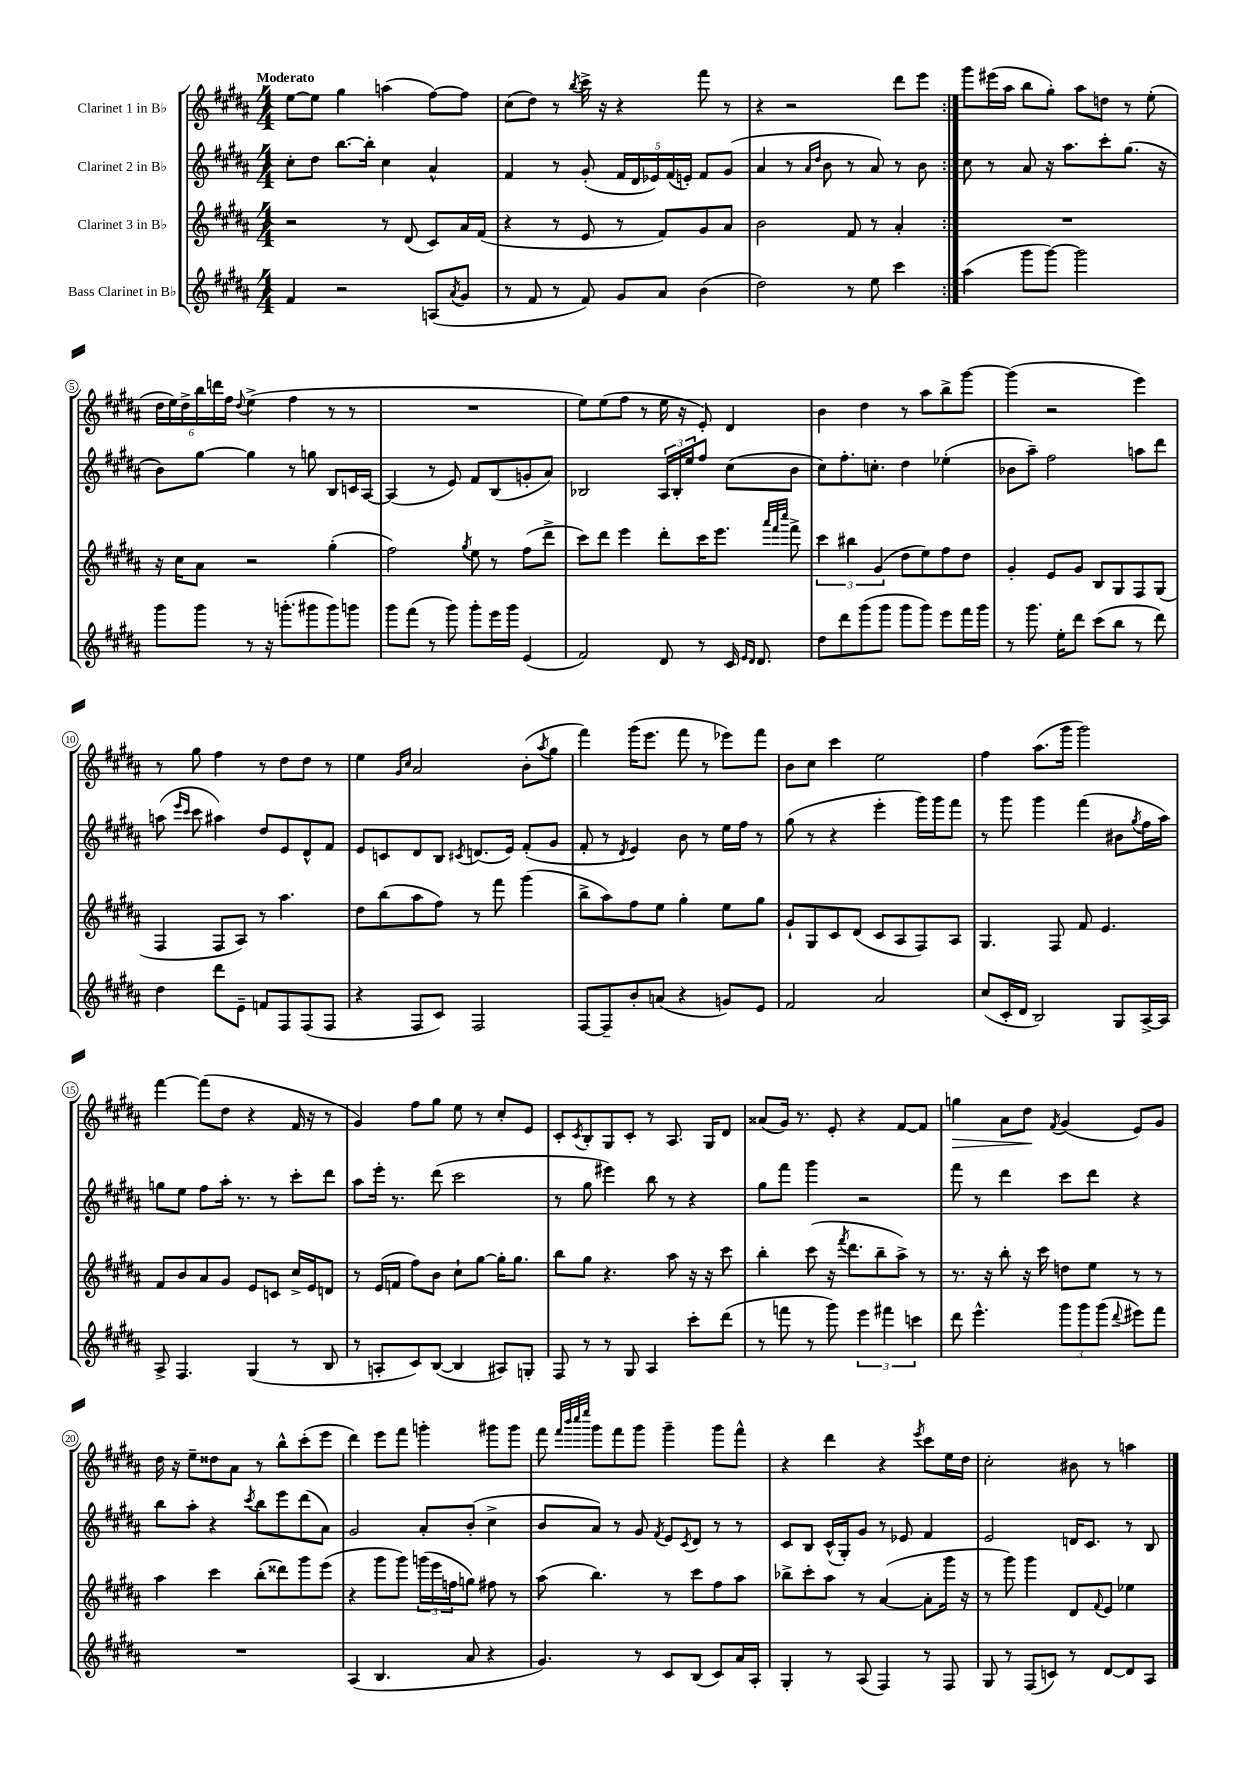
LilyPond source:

<<
\new StaffGroup <<
\new Staff = "s0" \with { instrumentName = "Clarinet 1 in Bb" } {
    \clef treble \key b \major \numericTimeSignature \time 4/4 \tempo "Moderato"
    \repeat volta 2 { e''8~ e''8 gis''4 a''4( fis''8~) fis''8 |
    cis''8( dis''8) r8 \acciaccatura { b''8 } cis'''16-> r16 r4 fis'''8 r8 |
    r4 r2 dis'''8 e'''8 | }
    gis'''8 eis'''16( ais''16 b''8 gis''8-.) ais''8 d''8 r8 e''8-.( |
    \tuplet 6/4 { dis''16 e''16) dis''16-> b''16 d'''16 fis''16 } \appoggiatura { dis''8 } e''4->( fis''4 r8 r8 |
    R1 |
    e''8) e''8( fis''8 r8 e''16 r16 e'8-.) dis'4 |
    b'4 dis''4 r8 ais''8 b''8-> gis'''8~ |
    gis'''4( r2 e'''4) |
    r8 gis''8 fis''4 r8 dis''8 dis''8 r8 |
    e''4 \grace { gis'16 cis''16 } ais'2 b'8-.( \acciaccatura { ais''8 } gis''8 |
    fis'''4) gis'''16( e'''8. fis'''8 r8 ees'''8) fis'''8 |
    b'8 cis''8 cis'''4 e''2 |
    fis''4 ais''8.( gis'''16 gis'''2) |
    fis'''4~ fis'''8( dis''8 r4 fis'16 r16 r8 |
    gis'4) fis''8 gis''8 e''8 r8 cis''8-. e'8 |
    cis'8-. \acciaccatura { cis'8 } b8-. gis8 cis'8-. r8 ais8. gis16 dis'8 |
    aisis'8( gis'16) r8. e'8-. r4 fis'8~ fis'8 |
    g''4\> ais'8 dis''8\! \acciaccatura { fis'8 } gis'4( e'8) gis'8 |
    dis''16 r16 e''8-- disis''8 ais'8 r8 b''8-^ cis'''8-.( e'''8 |
    dis'''4) e'''8 fis'''8 g'''4-. gis'''8 gis'''8 |
    fis'''8 \grace { fis'''32 b'''32 cis''''32 e''''32 } gis'''8 fis'''8 gis'''8 gis'''4-- gis'''8 fis'''8-^ |
    r4 dis'''4 r4 \acciaccatura { e'''8 } cis'''8 e''16 dis''16 |
    cis''2-. bis'8 r8 a''4 \bar "|." |
}
\new Staff = "s1" \with { instrumentName = "Clarinet 2 in Bb" } {
    \clef treble \key b \major \numericTimeSignature \time 4/4
    \repeat volta 2 { cis''8-. dis''8 b''8.~ b''16-. cis''4 ais'4-^ |
    fis'4 r8 gis'8-.( \tuplet 5/4 { fis'16 dis'16 ees'16) fis'16( e'16-.) } fis'8 gis'8( |
    ais'4 r8 \grace { ais'16 dis''16 } b'8 r8 ais'8) r8 b'8 | }
    cis''8 r8 ais'8 r16 ais''8. cis'''8-. gis''8.( r16 |
    b'8) gis''8~ gis''4 r8 g''8 b8 c'16 ais16~ |
    ais4( r8 e'8) fis'8 b8( g'8-. ais'8) |
    bes2 \tuplet 3/2 { ais16 bes16-. e''16 } fis''8 cis''8( b'8 |
    cis''8) fis''8.-. c''8.-. dis''4 ees''4-.( |
    bes'8 ais''8--) fis''2 a''8 dis'''8 |
    a''8( \grace { e'''16 cis'''16 } cis'''8 ais''4) dis''8 e'8 dis'8-^ fis'8 |
    e'8 c'8 dis'8 b8 \acciaccatura { cis'8 } d'8.( e'16) fis'8-.( gis'8 |
    fis'8-. r8 \acciaccatura { dis'8 } e'4) b'8 r8 e''16 fis''16 r8 |
    gis''8( r8 r4 e'''4-. gis'''16) gis'''16 fis'''8 |
    r8 gis'''8 gis'''4 fis'''4( bis'8 \acciaccatura { gis''8 } fis''16 ais''16) |
    g''8 e''8 fis''8 ais''16-. r8. r8 cis'''8-. dis'''8 |
    ais''8 e'''16-. r8. dis'''8( cis'''2 |
    r8 gis''8 eis'''4) b''8 r8 r4 |
    gis''8 fis'''8 gis'''4 r2 |
    fis'''8 r8 dis'''4 cis'''8 dis'''8 r4 |
    b''8 ais''8-. r4 \acciaccatura { cis'''8 } b''8 e'''8 dis'''8( ais'8) |
    gis'2 ais'8-. b'8-.( cis''4-> |
    b'8 ais'8) r8 gis'8 \acciaccatura { fis'8 } e'8 \acciaccatura { cis'8 } dis'8 r8 r8 |
    cis'8 b8 cis'16-^( gis16-.) gis'8 r8 ees'8 fis'4 |
    e'2 d'16 cis'8. r8 b8 \bar "|." |
}
\new Staff = "s2" \with { instrumentName = "Clarinet 3 in Bb" } {
    \clef treble \key b \major \numericTimeSignature \time 4/4
    \repeat volta 2 { r2 r8 dis'8( cis'8) ais'16 fis'16( |
    r4 r8 e'8 r8 fis'8) gis'8 ais'8 |
    b'2 fis'8 r8 ais'4-. | }
    R1 |
    r16 cis''16 ais'8 r2 gis''4-.( |
    fis''2) \acciaccatura { gis''8 } e''8 r8 fis''8( dis'''8-> |
    cis'''8) dis'''8 e'''4 dis'''8-. cis'''16 e'''8. \grace { ais'''32 fis'''32 cis''''32 } fis'''8-> |
    \tuplet 3/2 { cis'''4 bis''4 gis'4( } dis''8 e''8) fis''8 dis''8 |
    gis'4-. e'8 gis'8 b8 gis8 fis8 gis8( |
    fis4 fis8 ais8) r8 ais''4. |
    dis''8 b''8( ais''8 fis''8) r8 fis'''8 gis'''4( |
    b''8-> ais''8) fis''8 e''8 gis''4-. e''8 gis''8 |
    gis'8-! gis8 cis'8 dis'8( cis'8 ais8 fis8) ais8 |
    gis4. fis8 fis'8 e'4. |
    fis'8 b'8 ais'8 gis'8 e'8 c'8 cis''16-> e'16 d'8 |
    r8 e'16( f'16 fis''8) b'8 cis''8-! gis''8~ gis''16-. gis''8. |
    b''8 gis''8 r4. ais''8 r16 r16 cis'''8 |
    b''4-. cis'''8( r16 \acciaccatura { fis'''8 } dis'''8. b''8-- ais''8->) r8 |
    r8. r16 b''8-. r16 cis'''16 d''8 e''8 r8 r8 |
    ais''4 cis'''4 b''8-.( disis'''8) gis'''8 e'''8( |
    r4 gis'''8 gis'''8) \tuplet 3/2 { g'''16( e'''16 f''16 } g''8) fis''8 r8 |
    ais''8( b''4.) r8 cis'''8 fis''8 ais''8 |
    bes''8-> cis'''8-. ais''8 r8 ais'4~( ais'8-. gis'''16 r16 |
    r8 gis'''8) gis'''4 dis'8 \appoggiatura { fis'8 } e'8 ees''4 \bar "|." |
}
\new Staff = "s3" \with { instrumentName = "Bass Clarinet in Bb" } {
    \clef treble \key b \major \numericTimeSignature \time 4/4
    \repeat volta 2 { fis'4 r2 a8( \acciaccatura { ais'8 } gis'8 |
    r8 fis'8 r8 fis'8) gis'8 ais'8 b'4( |
    dis''2) r8 e''8 cis'''4 | }
    ais''4( gis'''8 gis'''8~) gis'''2 |
    gis'''8 gis'''8 r8 r16 g'''8.-.( gis'''8 gis'''8) g'''8 |
    gis'''8 fis'''8( r8 gis'''8) gis'''8-. e'''16 gis'''16 e'4( |
    fis'2) dis'8 r8 cis'16 \grace { e'16 dis'16 } dis'8. |
    dis''8 dis'''8 gis'''8( gis'''8 gis'''8 gis'''8) e'''8 fis'''16 gis'''16 |
    r8 gis'''8. e''16-. dis'''8 cis'''8( b''8 r8 dis'''8) |
    dis''4 dis'''8 e'8-- f'8 fis8 fis8( fis8 |
    r4 fis8 cis'8) fis2 |
    fis8~ fis8-- b'8-. a'8( r4 g'8) e'8 |
    fis'2 ais'2 |
    cis''8( cis'16-. dis'16 b2) gis8 ais16~-> ais16 |
    ais8-> fis4. gis4( r8 b8 |
    r8 a8-. cis'8) b8~( b4 ais8) g8-. |
    fis8 r8 r8 gis8 ais4 cis'''8-. dis'''8( |
    r8 f'''8 r8 gis'''8) \tuplet 3/2 { e'''4 fis'''4 c'''4 } |
    dis'''8 e'''4.-^ \tuplet 3/2 { gis'''8 gis'''8 gis'''8( } \appoggiatura { dis'''8 } eis'''8) fis'''8 |
    R1 |
    ais4( b4. ais'8 r4 |
    gis'4.) r8 cis'8 b8( cis'8) ais'16 ais16-. |
    gis4-. r8 ais8( fis4) r8 fis8 |
    gis8 r8 fis8( c'8) r8 dis'8~ dis'8 ais8 \bar "|." |
}
>>
>>
\layout { \context { \Score \override BarNumber.stencil = #(make-stencil-circler 0.1 0.3 ly:text-interface::print) } }
